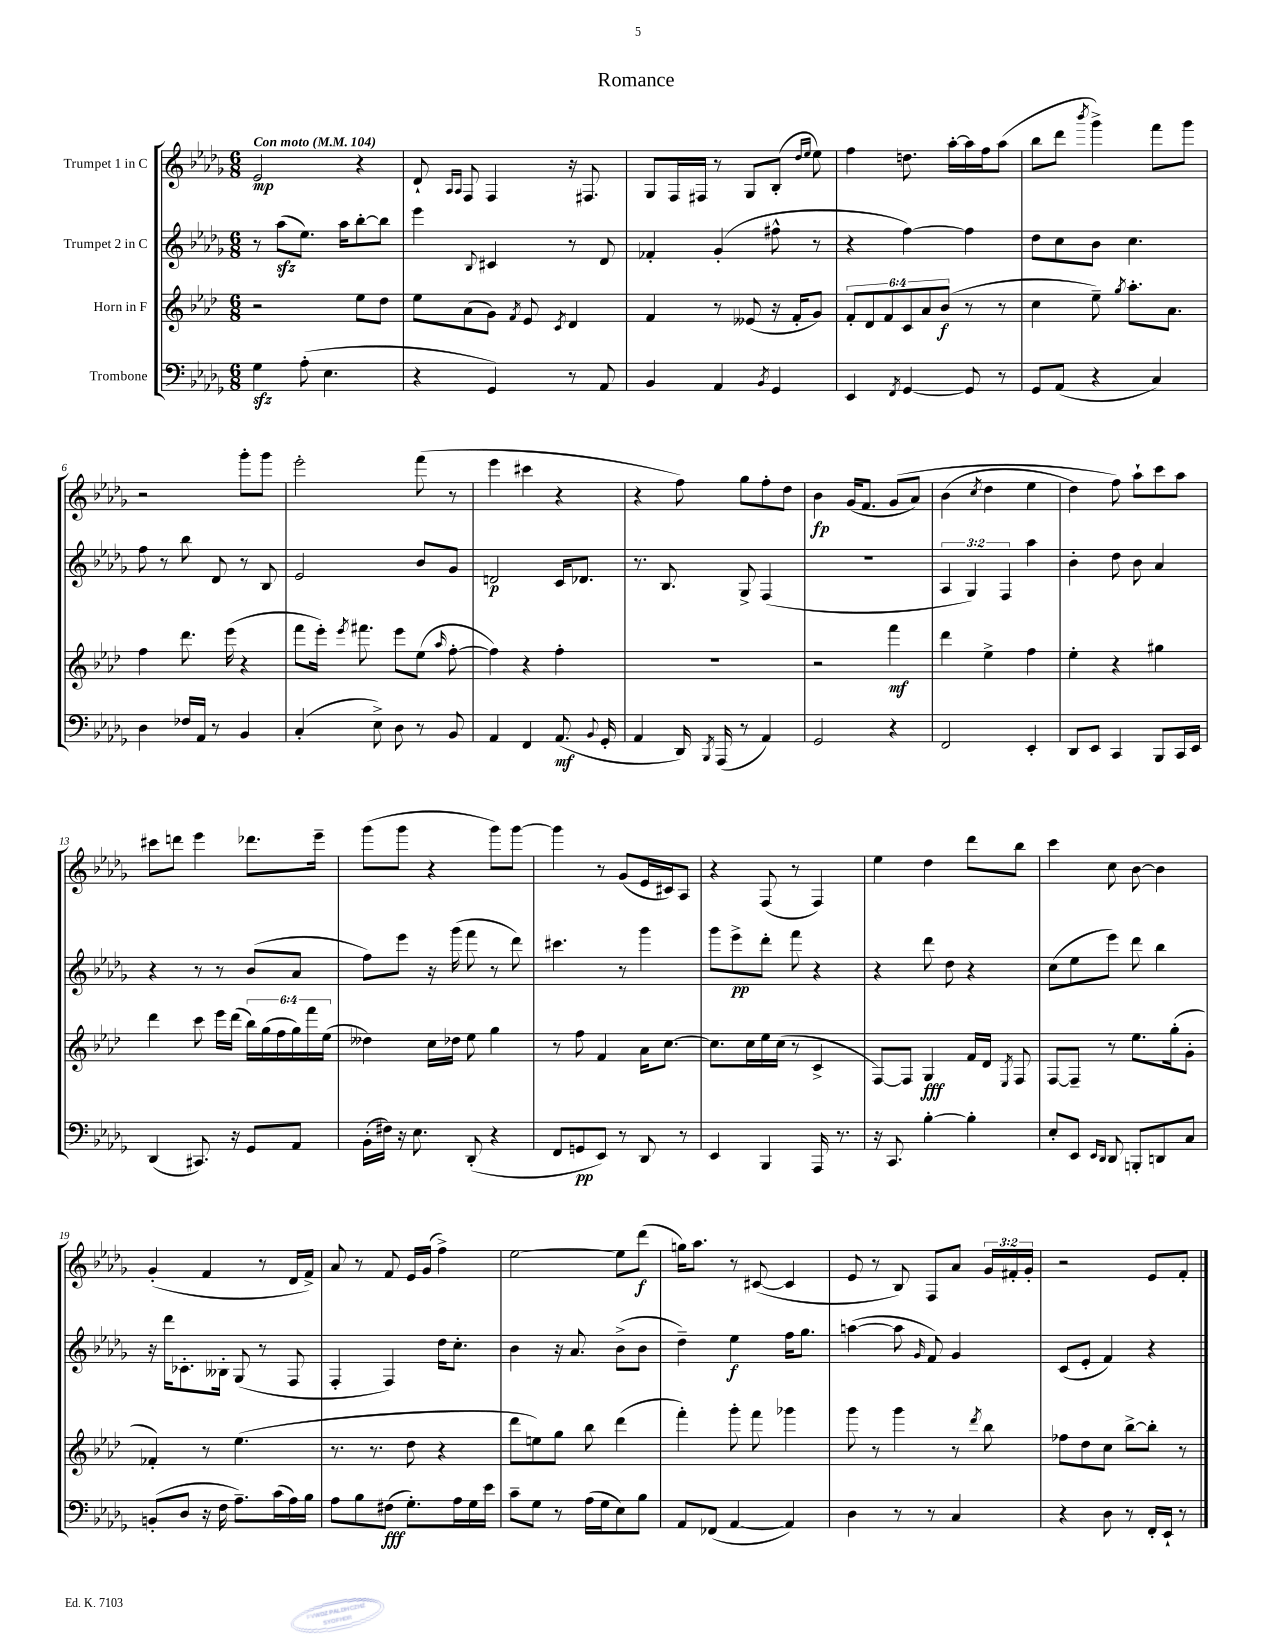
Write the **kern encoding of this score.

**kern	**dynam	**kern	**dynam	**kern	**dynam	**kern	**dynam
*part4	*part4	*part3	*part3	*part2	*part2	*part1	*part1
*staff4	*staff4	*staff3	*staff3	*staff2	*staff2	*staff1	*staff1
*I"Trombone	*	*I"Horn in F	*	*I"Trumpet 2 in C	*	*I"Trumpet 1 in C	*
*clefF4	*	*clefG2	*	*clefG2	*	*clefG2	*
*k[b-e-a-d-g-]	*	*k[b-e-a-d-]	*	*k[b-e-a-d-g-]	*	*k[b-e-a-d-g-]	*
*M6/8	*	*M6/8	*	*M6/8	*	*M6/8	*
*MM104	*	*MM104	*	*MM104	*	*MM104	*
=1	=1	=1	=1	=1	=1	=1	=1
!	!	!	!	!	!	!LO:TX:a:B:t=Con moto	!
4G-zz\	.	2r	.	8r	.	2e-/	mp
.	.	.	.	(8aa-zz\L	.	.	.
(8A-'\	.	.	.	8.ee-\J)	.	.	.
4.E-\	.	.	.	.	.	.	.
.	.	.	.	16aa-\KL	.	.	.
.	.	8ee-\L	.	[8bb-'\	.	4r	.
.	.	8dd-\J	.	8bb-\J]	.	.	.
=2	=2	=2	=2	=2	=2	=2	=2
4r	.	8ee-\L	.	4eee-\	.	8d-`/	.
.	.	.	.	.	.	16qqA-/LL	.
.	.	.	.	.	.	16qqA-/JJ	.
.	.	(8a-\	.	.	.	8F/	.
.	.	.	.	8qqB-/	.	.	.
4GG-/)	.	8g\J)	.	4c#X/	.	4F/	.
.	.	8qf/	.	.	.	.	.
.	.	8e-/	.	.	.	.	.
.	.	8qc/	.	.	.	.	.
8r	.	4d-/	.	8r	.	16r	.
.	.	.	.	.	.	8.F#X/	.
8AA-/	.	.	.	8d-/	.	.	.
=3	=3	=3	=3	=3	=3	=3	=3
4BB-/	.	4f/	.	4f-X'/	.	8G-/L	.
.	.	.	.	.	.	16F/L	.
.	.	.	.	.	.	16F#X/JJ	.
4AA-/	.	8r	.	(4g-'/	.	8r	.
.	.	(8e--X/	.	.	.	8G-/L	.
8qBB-/	.	.	.	.	.	.	.
4GG-/	.	16r	.	8ff#X^^\	.	(8B-'/J	.
.	.	16f'/KL	.	.	.	.	.
.	.	.	.	.	.	16qqdd-/LL	.
.	.	.	.	.	.	16qqee-/JJ	.
.	.	8g/J)	.	8r	.	8ee-\)	.
=4	=4	=4	=4	=4	=4	=4	=4
4EE-/	.	12f'/L	.	4r	.	4ff\	.
.	.	12d-/	.	.	.	.	.
.	.	12f/	.	.	.	.	.
8qFF/	.	.	.	.	.	.	.
[4GG-/	.	12c/	.	[4ff\)	.	8.ddn\	.
.	.	12a-/	.	.	.	.	.
.	.	(12b-/J	f	.	.	.	.
.	.	.	.	.	.	[16aa-'\LL	.
8GG-/]	.	8r	.	4ff\]	.	16aa-\]	.
.	.	.	.	.	.	16ff\J	.
8r	.	8r	.	.	.	(8aa-\J	.
=5	=5	=5	=5	=5	=5	=5	=5
8GG-/L	.	4cc\	.	8dd-\L	.	8bb-\L	.
(8AA-/J	.	.	.	8cc\	.	8ddd-\J	.
.	.	.	.	.	.	8qbbb-/	.
4r	.	8ee-~\)	.	8b-\J	.	4ggg-^\)	.
.	.	8qgg/	.	.	.	.	.
.	.	8.aa-'\L	.	4.cc\	.	.	.
4C/)	.	.	.	.	.	8fff\L	.
.	.	8.a-\J	.	.	.	.	.
.	.	.	.	.	.	8ggg-\J	.
!!LO:LB:g=z
=6	=6	=6	=6	=6	=6	=6	=6
4D-\	.	4ff\	.	8ff\	.	2r	.
.	.	.	.	8r	.	.	.
16F-X/LL	.	8.ddd-\	.	8bb-\	.	.	.
16AA-/JJ	.	.	.	.	.	.	.
8r	.	.	.	8d-/	.	.	.
.	.	(16eee-\	.	.	.	.	.
4BB-/	.	4r	.	8r	.	8ggg-'\L	.
.	.	.	.	8B-/	.	8ggg-\J	.
=7	=7	=7	=7	=7	=7	=7	=7
(4C'/	.	8fff\L	.	2e-/	.	2eee-'\	.
.	.	16eee-'\Jk)	.	.	.	.	.
.	.	8qeee-/	.	.	.	.	.
.	.	8.fff#X\	.	.	.	.	.
8E-^\)	.	.	.	.	.	.	.
8D-\	.	8eee-\L	.	.	.	.	.
8r	.	(8ee-\J	.	8b-/L	.	(8fff\	.
.	.	16qqaa-/	.	.	.	.	.
8BB-/	.	[8ff'\	.	8g-/J	.	8r	.
=8	=8	=8	=8	=8	=8	=8	=8
4AA-/	.	4ff\])	.	2dn/	p	4eee-\	.
4FF/	.	4r	.	.	.	4ccc#X\	.
(8.AA-/	mf	4ff'\	.	16c/KL	.	4r	.
.	.	.	.	8.d-X/J	.	.	.
8qqBB-/	.	.	.	.	.	.	.
16GG-'/	.	.	.	.	.	.	.
=9	=9	=9	=9	=9	=9	=9	=9
4AA-/	.	2.r	.	8.r	.	4r	.
.	.	.	.	8.B-/	.	.	.
16DD-/)	.	.	.	.	.	8ff\)	.
8qBBB-/	.	.	.	.	.	.	.
(16AAA-/	.	.	.	.	.	.	.
8r	.	.	.	8G-^/	.	8gg-\L	.
4AA-/)	.	.	.	(4F/	.	8ff'\	.
.	.	.	.	.	.	8dd-\J	.
=10	=10	=10	=10	=10	=10	=10	=10
2GG-/	.	2r	.	2.r	.	4b-\	fp
.	.	.	.	.	.	(16g-/KL	.
.	.	.	.	.	.	8.f/J	.
4r	.	4fff\	mf	.	.	(8g-/L	.
.	.	.	.	.	.	8a-/J)	.
=11	=11	=11	=11	=11	=11	=11	=11
2FF/	.	4ddd-\	.	6A-/	.	(4b-\	.
.	.	.	.	6G-/)	.	.	.
.	.	.	.	.	.	8qcc/	.
.	.	4ee-^\	.	.	.	4dd-\	.
.	.	.	.	6F/	.	.	.
4EE-'/	.	4ff\	.	4aa-\	.	4ee-\	.
=12	=12	=12	=12	=12	=12	=12	=12
8DD-/L	.	4ee-'\	.	4b-'\	.	4dd-\)	.
8EE-/J	.	.	.	.	.	.	.
4CC/	.	4r	.	8dd-\	.	8ff\)	.
.	.	.	.	8b-\	.	8aa-`\L	.
8BBB-/L	.	4gg#X\	.	4a-/	.	8ccc\	.
16CC/L	.	.	.	.	.	8aa-\J	.
16EE-/JJ	.	.	.	.	.	.	.
!!LO:LB:g=z
=13	=13	=13	=13	=13	=13	=13	=13
(4DD-/	.	4ddd-\	.	4r	.	8ccc#X\L	.
.	.	.	.	.	.	8dddn\J	.
8.CC#X/)	.	8ccc\	.	8r	.	4eee-\	.
.	.	16eee-\LL	.	8r	.	.	.
16r	.	(16ddd-\JJ	.	.	.	.	.
8GG-/L	.	24bb-\LL)	.	(8b-/L	.	8.ddd-X\L	.
.	.	(24gg\	.	.	.	.	.
.	.	24ff\	.	.	.	.	.
8AA-/J	.	24gg\)	.	8a-/J	.	.	.
.	.	24fff\	.	.	.	.	.
.	.	.	.	.	.	16eee-~\Jk	.
.	.	(24ee-\JJ	.	.	.	.	.
=14	=14	=14	=14	=14	=14	=14	=14
(16BB-'\LL	.	4dd--X\)	.	8ff\L)	.	(8ggg-\L	.
16F#X\JJ)	.	.	.	.	.	.	.
16r	.	.	.	8eee-\J	.	8ggg-\J	.
8.E-\	.	.	.	.	.	.	.
.	.	16cc\LL	.	16r	.	4r	.
.	.	16dd-X\JJ	.	(16ggg-\	.	.	.
(8DD-'/	.	8ee-\	.	8fff\	.	.	.
4r	.	4gg\	.	8r	.	8ggg-\L)	.
.	.	.	.	8ddd-\)	.	[8ggg-\J	.
=15	=15	=15	=15	=15	=15	=15	=15
8FF/L	.	8r	.	4.ccc#X\	.	4ggg-\]	.
8GGn/	pp	8ff\	.	.	.	.	.
8EE-/J)	.	4f/	.	.	.	8r	.
8r	.	.	.	8r	.	(8g-/L	.
8DD-/	.	16a-\KL	.	4ggg-\	.	16e-/L	.
.	.	[8.cc\J	.	.	.	16c#X/J)	.
8r	.	.	.	.	.	8A-/J	.
=16	=16	=16	=16	=16	=16	=16	=16
4EE-/	.	8.cc\L]	.	8ggg-\L	.	4r	.
.	.	.	.	8eee-^\	pp	.	.
.	.	16cc\L	.	.	.	.	.
4BBB-/	.	16ee-\	.	8ddd-'\J	.	(8F/	.
.	.	(16cc\JJ	.	.	.	.	.
.	.	8r	.	8fff\	.	8r	.
16AAA-/	.	4c^/	.	4r	.	4F/)	.
8.r	.	.	.	.	.	.	.
=17	=17	=17	=17	=17	=17	=17	=17
16r	.	[8F/L)	.	4r	.	4ee-\	.
8.CC/	.	.	.	.	.	.	.
.	.	8F/J]	.	.	.	.	.
[4B-'\	.	4G/	fff	8ddd-\	.	4dd-\	.
.	.	.	.	8dd-\	.	.	.
4B-'\]	.	16f/LL	.	4r	.	8ddd-\L	.
.	.	16d-/JJ	.	.	.	.	.
.	.	8qE-/	.	.	.	.	.
.	.	8F/	.	.	.	8bb-\J	.
=18	=18	=18	=18	=18	=18	=18	=18
8E-'/L	.	[8F/L	.	(8cc\L	.	4ccc\	.
8EE-/J	.	8F~/J]	.	8ee-\	.	.	.
16qqEE-/LL	.	.	.	.	.	.	.
16qqDD-/JJ	.	.	.	.	.	.	.
8DD-/	.	8r	.	8eee-\J)	.	8cc\	.
8BBBn'/L	.	8.ee-\L	.	8ddd-\	.	[8b-\	.
8DDn/	.	.	.	4bb-\	.	4b-\]	.
.	.	(16gg'\k	.	.	.	.	.
8C/J	.	8g'\J	.	.	.	.	.
!!LO:LB:g=z
=19	=19	=19	=19	=19	=19	=19	=19
(8BBn'/L	.	4f-X'/)	.	16r	.	(4g-'/	.
.	.	.	.	16ddd-\KL	.	.	.
8D-/J	.	.	.	8.c-X'\	.	.	.
16r	.	8r	.	.	.	4f/	.
16F\	.	.	.	16B--X'\Jk	.	.	.
8.A-~\L)	.	(4.ee-\	.	(8G-/	.	.	.
.	.	.	.	8r	.	8r	.
(16c\L	.	.	.	.	.	.	.
16A-\)	.	.	.	8F/	.	16d-/LL	.
16B-\JJ	.	.	.	.	.	16f^/JJ)	.
=20	=20	=20	=20	=20	=20	=20	=20
8A-\L	.	8.r	.	4F'/	.	8a-/	.
8B-\	.	.	.	.	.	8r	.
.	.	8.r	.	.	.	.	.
(8F#X\J	fff	.	.	4F/)	.	8f/	.
8.G-'\L)	.	8dd-\	.	.	.	16e-/LL	.
.	.	.	.	.	.	(16g-/JJ	.
.	.	4r	.	16dd-\KL	.	4ff^\)	.
16A-\L	.	.	.	8.cc'\J	.	.	.
16G-\	.	.	.	.	.	.	.
16e-\JJ	.	.	.	.	.	.	.
=21	=21	=21	=21	=21	=21	=21	=21
8c~\L	.	8ddd-\L	.	4b-\	.	[2ee-\	.
8G-\J	.	8een\)	.	.	.	.	.
8r	.	8gg\J	.	16r	.	.	.
.	.	.	.	8.a-/	.	.	.
(16A-\LL	.	8bb-\	.	.	.	.	.
16G-\J	.	.	.	.	.	.	.
8E-\)	.	(4ddd-\	.	(8b-^\L	.	8ee-\L]	.
8B-\J	.	.	.	8b-\J	.	(8ddd-\J	f
=22	=22	=22	=22	=22	=22	=22	=22
8AA-/L	.	4fff'\)	.	4dd-~\)	.	16ggn\KL)	.
.	.	.	.	.	.	8.aa-\J	.
(8FF-X/J	.	.	.	.	.	.	.
[4AA-/	.	8ggg'\	.	4ee-\	f	8r	.
.	.	8fff\	.	.	.	([8c#X/	.
4AA-/])	.	4ggg-X\	.	16ff\KL	.	4c#/]	.
.	.	.	.	8.gg-\J	.	.	.
=23	=23	=23	=23	=23	=23	=23	=23
4D-\	.	8ggg\	.	([4aan\	.	8e-/	.
.	.	8r	.	.	.	8r	.
8r	.	4ggg\	.	8aa\]	.	8B-/)	.
.	.	.	.	16qqg-/	.	.	.
8r	.	.	.	8f/)	.	8F/L	.
4C/	.	8r	.	4g-/	.	8a-/J	.
.	.	8qddd-/	.	.	.	.	.
.	.	8bb-\	.	.	.	24g-/LL	.
.	.	.	.	.	.	24f#X'/	.
.	.	.	.	.	.	24g-'/JJ	.
=24	=24	=24	=24	=24	=24	=24	=24
4r	.	8ff-X\L	.	(8c/L	.	2r	.
.	.	8dd-\	.	8e-'/J	.	.	.
8D-\	.	8cc\J	.	4f/)	.	.	.
8r	.	[8bb-^\L	.	.	.	.	.
16FF'/LL	.	8bb-'\J]	.	4r	.	8e-/L	.
16EE-`/JJ	.	.	.	.	.	.	.
8r	.	8r	.	.	.	8f'/J	.
==	==	==	==	==	==	==	==
*-	*-	*-	*-	*-	*-	*-	*-
